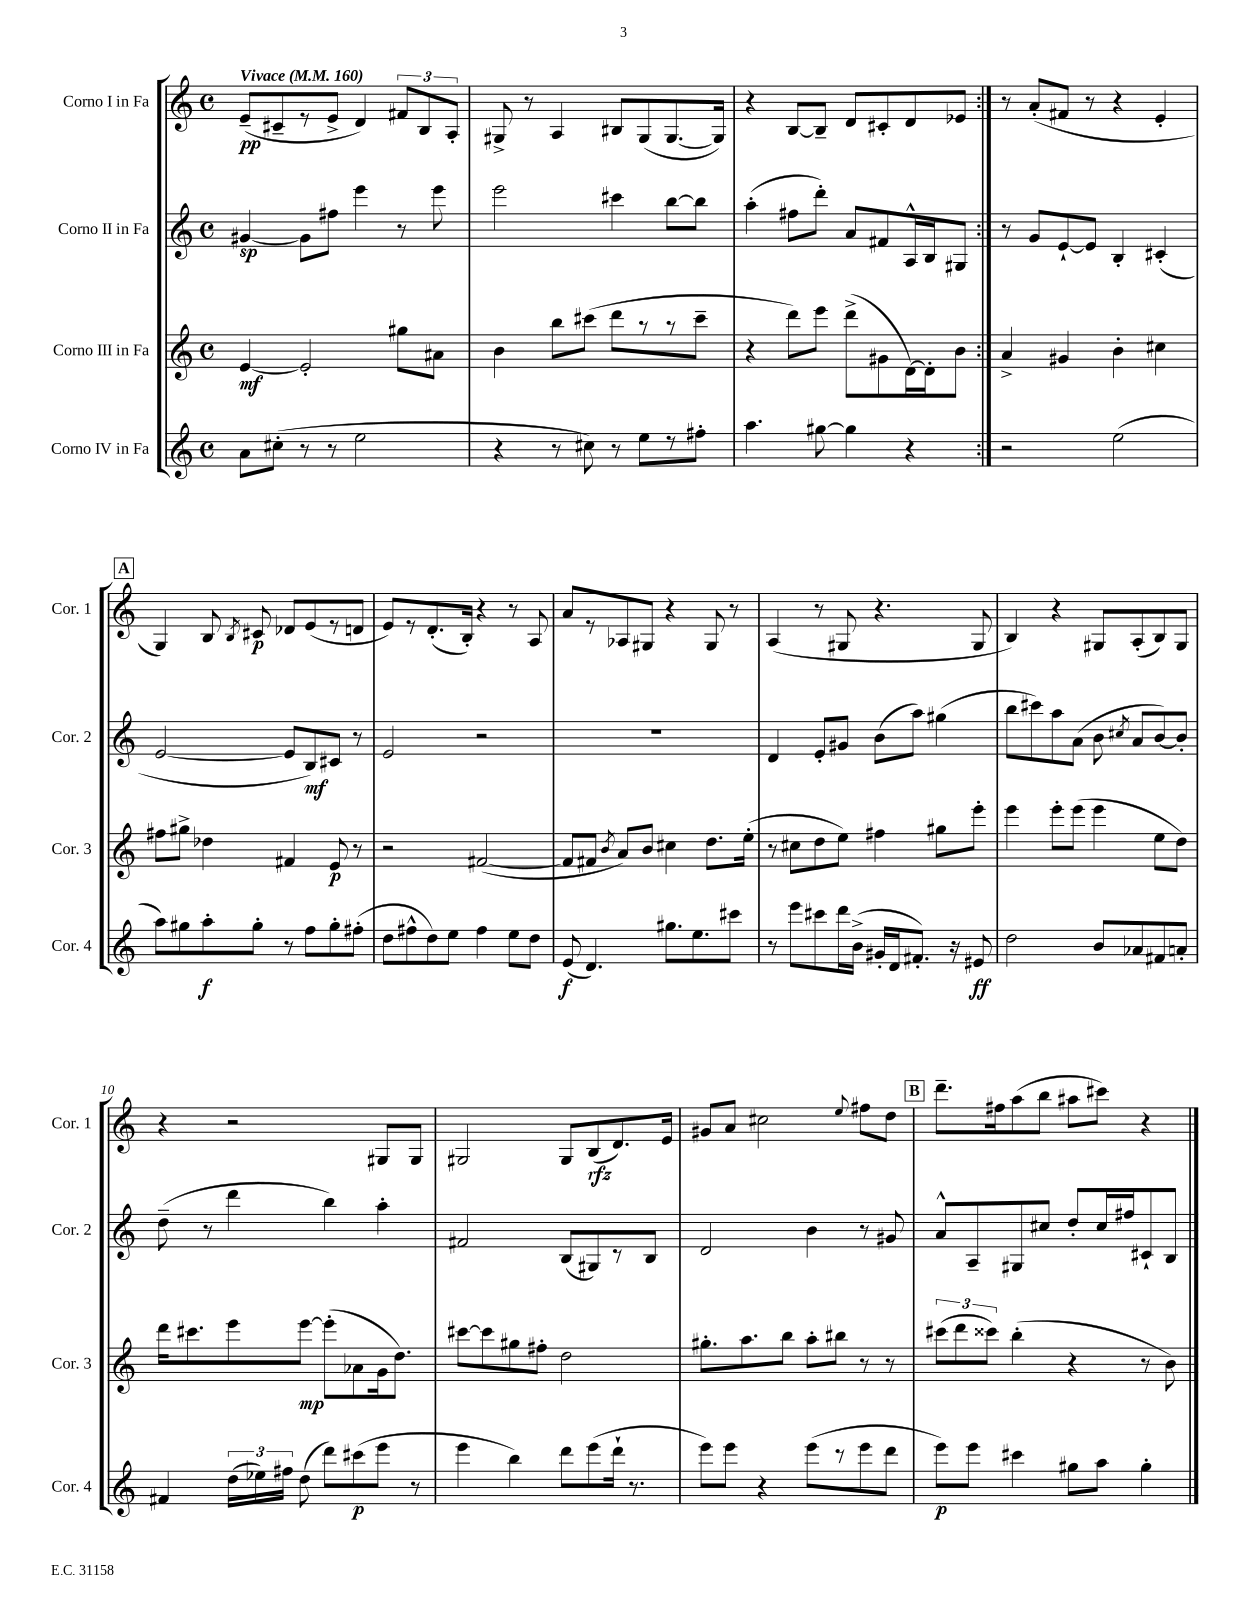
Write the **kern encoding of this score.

**kern	**dynam	**kern	**dynam	**kern	**dynam	**kern	**dynam
*part4	*part4	*part3	*part3	*part2	*part2	*part1	*part1
*staff4	*staff4	*staff3	*staff3	*staff2	*staff2	*staff1	*staff1
*I"Corno IV in Fa	*	*I"Corno III in Fa	*	*I"Corno II in Fa	*	*I"Corno I in Fa	*
*I'Cor. 4	*	*I'Cor. 3	*	*I'Cor. 2	*	*I'Cor. 1	*
*clefG2	*	*clefG2	*	*clefG2	*	*clefG2	*
*k[]	*	*k[]	*	*k[]	*	*k[]	*
*M4/4	*	*M4/4	*	*M4/4	*	*M4/4	*
*met(c)	*	*met(c)	*	*met(c)	*	*met(c)	*
*MM160	*	*MM160	*	*MM160	*	*MM160	*
=1	=1	=1	=1	=1	=1	=1	=1
!	!	!	!	!	!	!LO:TX:a:B:t=Vivace	!
8a\L	.	[4e/	mf	[4g#X/	sp	(8e~/L	pp
(8cc#X'\J	.	.	.	.	.	8c#X~/	.
8r	.	2e'/]	.	8g#\L]	.	8r	.
8r	.	.	.	8ff#X\J	.	8e^/J	.
2ee\	.	.	.	4eee\	.	4d/)	.
.	.	8gg#X\L	.	8r	.	12f#X/L	.
.	.	.	.	.	.	12B/	.
.	.	8a#X\J	.	8eee\	.	.	.
.	.	.	.	.	.	12A'/J	.
=2	=2	=2	=2	=2	=2	=2	=2
4r	.	4b\	.	2eee\	.	8G#X^/	.
.	.	.	.	.	.	8r	.
8r	.	8bb\L	.	.	.	4A/	.
8cc#X\)	.	(8ccc#X\J	.	.	.	.	.
8r	.	8ddd\L	.	4ccc#X\	.	8B#X/L	.
8ee\L	.	8r	.	.	.	(8G#/	.
8r	.	8r	.	[8bb\L	.	[8.G#/	.
8ff#X'\J	.	8ccc#~\J	.	8bb\J]	.	.	.
.	.	.	.	.	.	16G#/Jk])	.
=3	=3	=3	=3	=3	=3	=3	=3
4.aa\	.	4r	.	(4aa'\	.	4r	.
.	.	8ddd\L)	.	8ff#X\L	.	[8B/L	.
[8gg#X\	.	8eee\J	.	8ddd'\J)	.	8B~/J]	.
4gg#\]	.	(8ddd^\L	.	8a/L	.	8d/L	.
.	.	8g#X\	.	8f#X/	.	8c#X'/	.
4r	.	[16d\L)	.	16A^^/L	.	8d/	.
.	.	16d'\J]	.	16B/J	.	.	.
.	.	8b\J	.	8G#X/J	.	8e-X/J	.
=4:|!	=4:|!	=4:|!	=4:|!	=4:|!	=4:|!	=4:|!	=4:|!
2r	.	4a^/	.	8r	.	8r	.
.	.	.	.	8g/L	.	(8a'/L	.
.	.	4g#X/	.	[8e`/	.	8f#X/J	.
.	.	.	.	8e/J]	.	8r	.
(2ee\	.	4b'\	.	4B'/	.	4r	.
.	.	4cc#X\	.	(4c#X'/	.	4e'/	.
!!LO:LB:g=z
!!LO:REH:place=s1:t=A
=5	=5	=5	=5	=5	=5	=5	=5
8aa\L)	.	8ff#X\L	.	[2e/	.	4G/)	.
8gg#X\	.	8gg#X^\J	.	.	.	.	.
8aa'\	f	4dd-X\	.	.	.	8B/	.
.	.	.	.	.	.	8qB/	.
8gg#'\J	.	.	.	.	.	8c#X/	p
8r	.	4f#X/	.	8e/L]	.	8d-X/L	.
8ff\L	.	.	.	8B/)	mf	(8e/	.
8gg#'\	.	8e/	p	8c#X/J	.	8r	.
(8ff#X'\J	.	8r	.	8r	.	8dn/J	.
=6	=6	=6	=6	=6	=6	=6	=6
8dd\L	.	2r	.	2e/	.	8e/L)	.
8ff#X^^\	.	.	.	.	.	8r	.
8dd\)	.	.	.	.	.	(8.d'/	.
8ee\J	.	.	.	.	.	.	.
.	.	.	.	.	.	16B'/Jk)	.
4ff#\	.	([2f#X/	.	2r	.	4r	.
8ee\L	.	.	.	.	.	8r	.
8dd\J	.	.	.	.	.	8A/	.
=7	=7	=7	=7	=7	=7	=7	=7
(8e/	f	8f#/L]	.	1r	.	8a/L	.
4.d/)	.	8f#X/J	.	.	.	8r	.
.	.	8qb/	.	.	.	.	.
.	.	8a/L)	.	.	.	8A-X/	.
.	.	8b/J	.	.	.	8G#X/J	.
8.gg#X\L	.	4cc#X\	.	.	.	4r	.
8.ee\	.	.	.	.	.	.	.
.	.	8.dd\L	.	.	.	8G#/	.
8ccc#X\J	.	.	.	.	.	8r	.
.	.	(16ee'\Jk	.	.	.	.	.
=8	=8	=8	=8	=8	=8	=8	=8
8r	.	8r	.	4d/	.	(4A/	.
8eee\L	.	8cc#X\L	.	.	.	.	.
8ccc#X\	.	8dd\	.	8e'/L	.	8r	.
16ddd\L	.	8ee\J)	.	8g#X/J	.	8G#X/	.
(16b^\JJ	.	.	.	.	.	.	.
16g#X'/LL	.	4ff#X\	.	(8b\L	.	4.r	.
16d/J	.	.	.	.	.	.	.
8.f#X'/J)	.	.	.	8aa\J)	.	.	.
.	.	8gg#X\L	.	(4gg#X\	.	.	.
16r	.	.	.	.	.	.	.
8e#X/	ff	8eee'\J	.	.	.	8G#/	.
=9	=9	=9	=9	=9	=9	=9	=9
2dd\	.	4eee\	.	8bb\L	.	4B/)	.
.	.	.	.	8ccc#X\)	.	.	.
.	.	8eee'\L	.	8aa\	.	4r	.
.	.	(8eee\J	.	(8a\J	.	.	.
8b/L	.	4eee\	.	8b\	.	8G#X/L	.
.	.	.	.	8qcc#X/	.	.	.
8a-X/	.	.	.	8a/L	.	(8A'/	.
8f#X/	.	8ee\L	.	[8b/)	.	8B/)	.
8an'/J	.	8dd\J)	.	8b'/J]	.	8G#/J	.
!!LO:LB:g=z
=10	=10	=10	=10	=10	=10	=10	=10
4f#X/	.	16ddd\KL	.	(8dd~\	.	4r	.
.	.	8.ccc#X\	.	.	.	.	.
.	.	.	.	8r	.	.	.
(24dd\LL	.	8eee\	.	4ddd\	.	2r	.
24ee-X\)	.	.	.	.	.	.	.
24ff#X\JJ	.	.	.	.	.	.	.
(8dd\	.	[8eee\J	mp	.	.	.	.
8ddd\L)	.	(8eee'\L]	.	4bb\)	.	.	.
(8ccc#X\	p	8a-X\	.	.	.	.	.
8eee\J	.	16g\k	.	4aa'\	.	8G#X/L	.
.	.	8.dd\J)	.	.	.	.	.
8r	.	.	.	.	.	8G#/J	.
=11	=11	=11	=11	=11	=11	=11	=11
4eee\	.	[8ccc#X\L	.	2f#X/	.	2G#X/	.
.	.	8ccc#\]	.	.	.	.	.
4bb\)	.	8gg#X\	.	.	.	.	.
.	.	8ff#X'\J	.	.	.	.	.
8ddd\L	.	2dd\	.	(8B/L	.	8G#/L	.
(8eee\	.	.	.	8G#X/)	.	(8B/	rfz
16ddd`\Jk	.	.	.	8r	.	8.d/)	.
8.r	.	.	.	.	.	.	.
.	.	.	.	8B/J	.	.	.
.	.	.	.	.	.	16e/Jk	.
=12	=12	=12	=12	=12	=12	=12	=12
8eee\L)	.	8.gg#X'\L	.	2d/	.	8g#X/L	.
8eee\J	.	.	.	.	.	8a/J	.
.	.	8.aa\	.	.	.	.	.
4r	.	.	.	.	.	2cc#X\	.
.	.	8bb\J	.	.	.	.	.
(8eee\L	.	8aa'\L	.	4b\	.	.	.
8r	.	8bb#X\J	.	.	.	.	.
.	.	.	.	.	.	8qqee/	.
8eee\	.	8r	.	8r	.	8ff#X\L	.
8ddd\J	.	8r	.	8g#X/	.	8dd\J	.
!!LO:REH:place=s1:t=B
=13	=13	=13	=13	=13	=13	=13	=13
8eee\L)	p	(12ccc#X\L	.	8a^^/L	.	8.ddd~\L	.
.	.	12ddd\	.	.	.	.	.
8eee\J	.	.	.	8A~/	.	.	.
.	.	12ccc##X\J)	.	.	.	.	.
.	.	.	.	.	.	16ff#X\k	.
4ccc#X\	.	(4bb'\	.	8G#X/	.	(8aa\	.
.	.	.	.	8cc#X/J	.	8bb\J	.
8gg#X\L	.	4r	.	8dd'/L	.	8aa#X\L	.
8aa\J	.	.	.	16cc#/L	.	8ccc#X\J)	.
.	.	.	.	16ff#X/J	.	.	.
4gg#'\	.	8r	.	8c#X`/	.	4r	.
.	.	8b\)	.	8B/J	.	.	.
==	==	==	==	==	==	==	==
*-	*-	*-	*-	*-	*-	*-	*-
